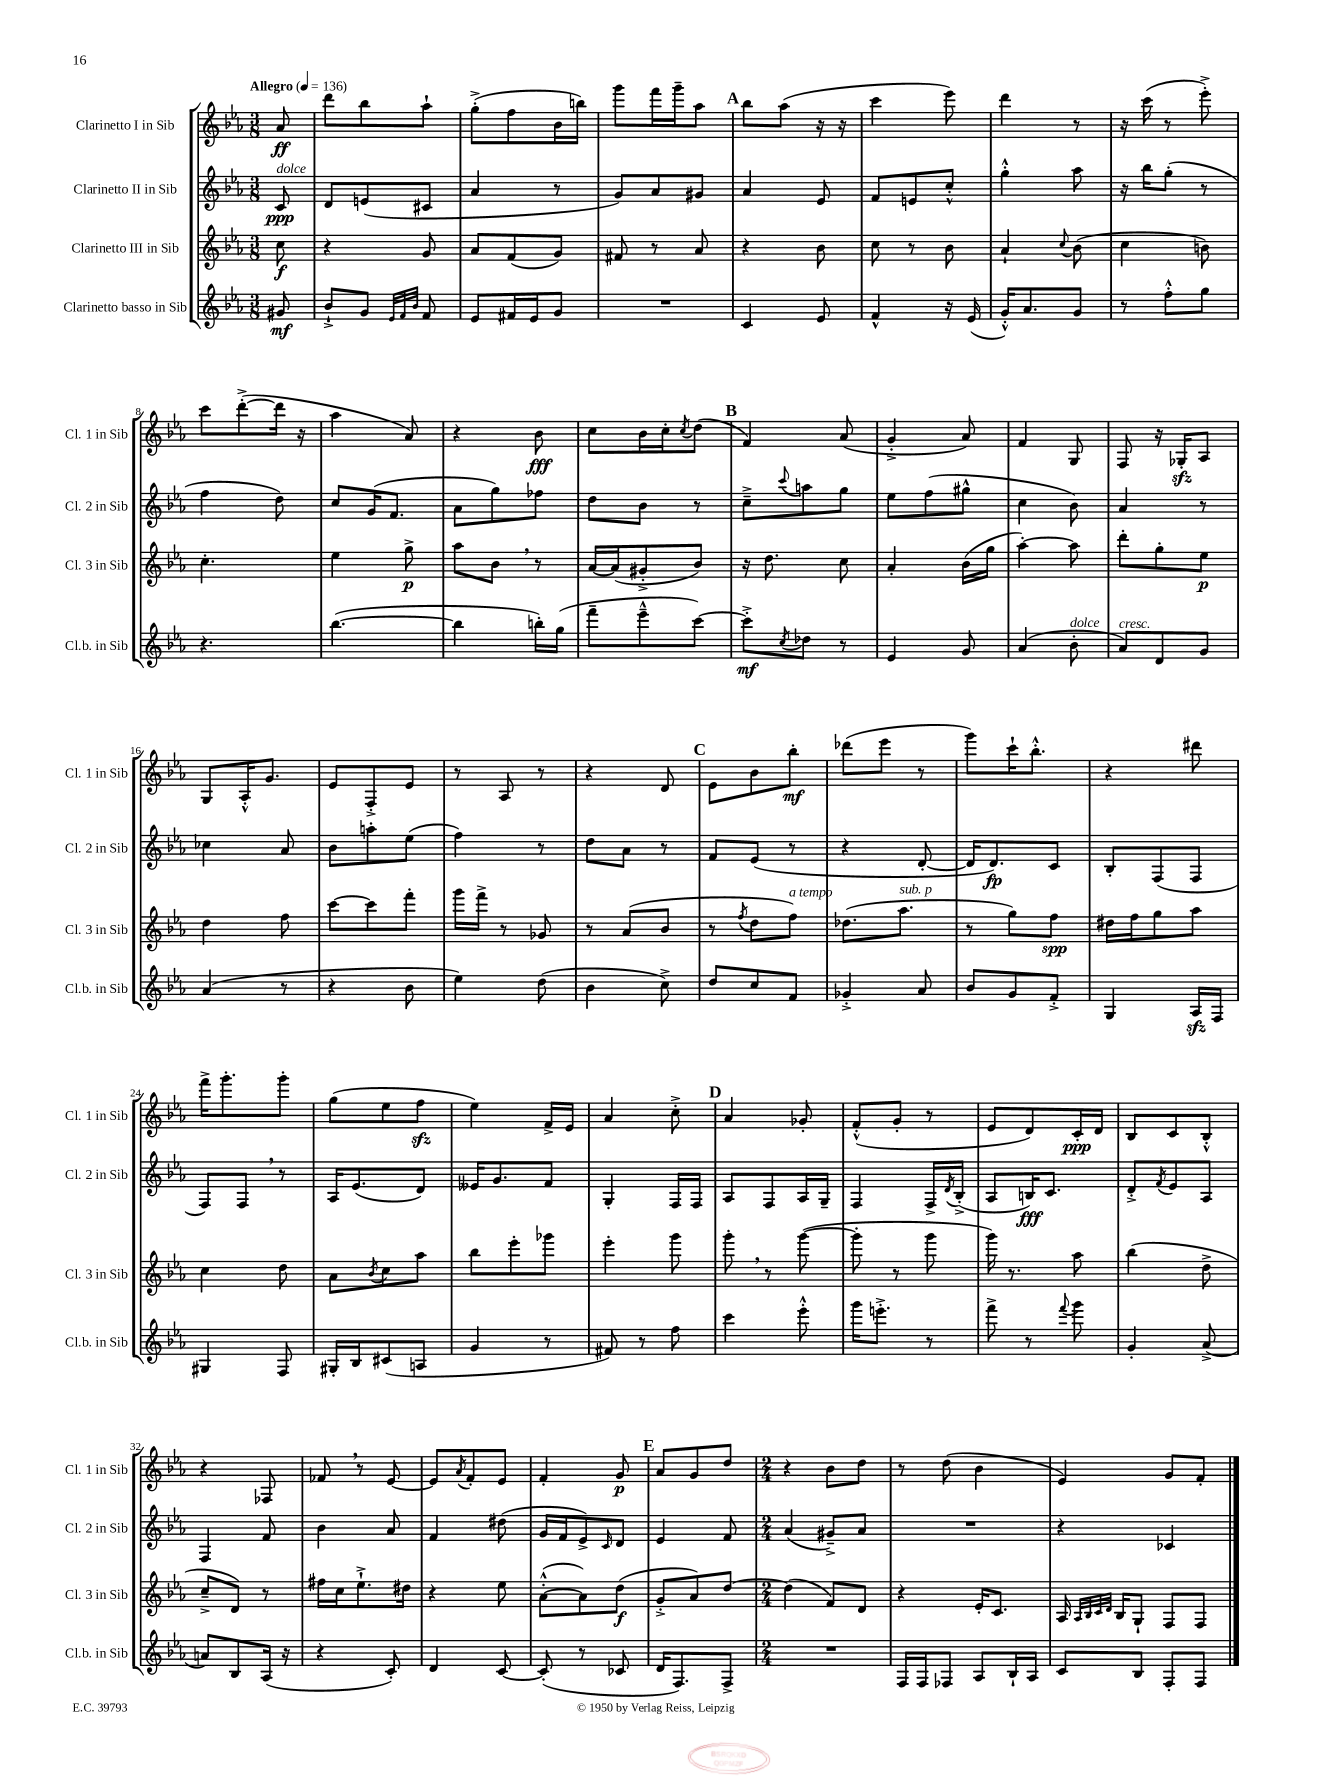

**kern	**kern	**kern	**kern
*staff4	*staff3	*staff2	*staff1
*clefG2	*clefG2	*clefG2	*clefG2
*k[b-e-a-]	*k[b-e-a-]	*k[b-e-a-]	*k[b-e-a-]
*M3/8	*M3/8	*M3/8	*M3/8
*MM136	*MM136	*MM136	*MM136
8g#	8cc	8c	8a-
=	=	=	=
8b-`^	4r	8d	8ddd
8g	.	(8e	8bb-
32qqe-	.	.	.
32qqf	.	.	.
32qqb-	.	.	.
8f	8g	8c#	8aa-`
=	=	=	=
8e-	8a-	4a-	(8gg'^
16f#	(8f	.	8ff
16e-	.	.	.
8g	8g)	8r	16b-
.	.	.	16bb)
=	=	=	=
4.r	8f#	8g)	8ggg
.	8r	8a-	16fff
.	.	.	16ggg~
.	8a-	8g#	8aa-
=	=	=	=
4c	4r	4a-	8bb-
.	.	.	(8aa-
8e-	8b-	8e-	16r
.	.	.	16r
=	=	=	=
4f^^	8cc	8f	4ccc
.	8r	8e	.
16r	8b-	8cc'^^	8eee-)
(16e-	.	.	.
=	=	=	=
16g'^^)	4a-`	4gg'^^	4ddd
8.a-	.	.	.
.	8qqcc	.	.
8g	(8b-	8aa-	8r
=	=	=	=
8r	4cc	16r	16r
.	.	16bb-	(16ccc
8ff'^^	.	(8gg'	8r
8gg	8b)	8r	8eee-'^)
=	=	=	=
4.r	4.cc'	4ff	8ccc
.	.	.	([8ddd'^
.	.	8dd)	16ddd]
.	.	.	16r
=	=	=	=
([4.bb-	4ee-	8cc	4aa-
.	.	(16g	.
.	.	8.f	.
.	8gg^	.	8a-)
=	=	=	=
4bb-]	8aa-	8a-	4r
.	8b-	8gg)	.
16bb')	8r	8ff-	8b-
(16gg	.	.	.
=	=	=	=
8fff~	[16a-	8dd	8cc
.	(16a-]	.	.
8eee-~^^	8g#'^	8b-	16b-
.	.	.	16cc'
.	.	.	8qcc
[8ccc)	8b-)	8r	(8dd
=	=	=	=
8ccc'^]	16r	8cc~^	4f)
.	8.dd	.	.
8qcc	.	8qqccc	.
8dd-	.	8aa	.
8r	8cc	8gg	(8a-
=	=	=	=
4e-	4a-'	8ee-	4g'^
.	.	(8ff	.
8g	(16b-	8gg#^^	8a-)
.	16gg	.	.
=	=	=	=
(4a-	[4aa-')	4cc	4f
8b-'	8aa-]	8b-)	8G
=	=	=	=
8a-)	8ddd'	4a-	8F
8d	8gg'	.	16r
.	.	.	16G-'
8g	8ee-	8r	8A-
=	=	=	=
(4a-	4dd	4cc-	8G
.	.	.	16A-'^^
.	.	.	8.g
8r	8ff	8a-	.
=	=	=	=
4r	[8ccc	8b-	8e-
.	8ccc]	8aa'	8F'^
8b-	8fff'	(8ee-	8e-
=	=	=	=
4ee-)	16ggg	4ff)	8r
.	16fff^	.	.
.	8r	.	8A-
(8dd	8g-	8r	8r
=	=	=	=
4b-	8r	8dd	4r
.	(8a-	8a-	.
8cc^)	8b-	8r	8d
=	=	=	=
8dd	8r	8f	8e-
.	8qff	.	.
8cc	8dd	(8e-	8b-
8f	8ff)	8r	8bb-'
=	=	=	=
4g-'^	(8.dd-	4r	(8ddd-
.	.	.	8eee-
.	8.aa-	.	.
8a-	.	[8d'	8r
=	=	=	=
8b-	8r	16d]	8ggg)
.	.	8.d)	.
8g	8gg)	.	16ccc`
.	.	.	8.bb-'^^
8f'^	8ff	8c	.
=	=	=	=
4G	16dd#	8B-'	4r
.	16ff	.	.
.	8gg	(8F	.
16A-	8aa-	8F	8ddd#
16F	.	.	.
=	=	=	=
4G#	4cc	8F)	16fff^
.	.	.	8.ggg'
.	.	8F	.
8F	8dd	8r	8ggg'
=	=	=	=
16G#'	8a-	16A-	(8gg
16B-	.	(8.e-	.
.	8qb-	.	.
(8c#	8cc	.	8ee-
8A	8aa-	8d)	8ff
=	=	=	=
4g	8bb-	16e--	4ee-)
.	.	8.g	.
.	8eee-'	.	.
8r	8ggg-	8f	16f^
.	.	.	16e-
=	=	=	=
8f#)	4eee-'	4G'	4a-
8r	.	.	.
8ff	8ggg	16F	8cc'^
.	.	16F	.
=	=	=	=
4ccc	8ggg'	8A-	4a-
.	8r	8F	.
8eee-'^^	([8ggg	16A-	8g-'
.	.	16G~	.
=	=	=	=
16ggg	8ggg']	4F	(8f'^^
8.eee'^	.	.	.
.	8r	.	8g'
8r	8ggg	16F^	8r
.	.	8qd	.
.	.	(16B-'^	.
=	=	=	=
8fff^	16ggg)	8A-	8e-
.	8.r	.	.
8r	.	16B)	8d)
.	.	8.c	.
8qqfff	.	.	.
8ggg	8aa-	.	16c'
.	.	.	16d
=	=	=	=
4g'	(4bb-	8d'^	8B-
.	.	8qf	.
.	.	8e-	8c
(8a-^	8dd^	8A-	8B-'^^
=	=	=	=
8a)	8cc~^	4F	4r
8B-	8d)	.	.
(16A-	8r	8f	8F-
16r	.	.	.
=	=	=	=
4r	16ff#	4b-	8f-
.	16cc	.	.
.	8.ee-`^	.	8r
8c')	.	8a-	[8e-
.	16dd#	.	.
=	=	=	=
4d	4r	4f	8e-]
.	.	.	8qa-
.	.	.	8f'
[8c	8ee-	(8dd#	8e-
=	=	=	=
(8c']	([8a-'^^	16g	4f'
.	.	16f	.
8r	8a-])	8e-^)	.
.	.	16qqc	.
8c-	(8dd	8d	8g
=	=	=	=
16d	8g'^	4e-	8a-
8.F)	.	.	.
.	8a-)	.	8g
8F^	[8dd	8f	8dd
=	=	=	=
*M2/4	*M2/4	*M2/4	*M2/4
2r	(4dd]	(4a-	4r
.	8f)	8g#~^)	8b-
.	8d	8a-	8dd
=	=	=	=
16F	4r	2r	8r
16F	.	.	.
8F-	.	.	(8dd
8A-	16e-'	.	4b-
.	8.c	.	.
16B-`	.	.	.
16A-	.	.	.
=	=	=	=
8c	16A-	4r	4e-)
.	32qqA-	.	.
.	32qqB-	.	.
.	32qqc	.	.
.	32qqd	.	.
.	16B-	.	.
8B-	8G`	.	.
8F'	8F	4c-	8g
8F	8F	.	8f'
==	==	==	==
*-	*-	*-	*-
